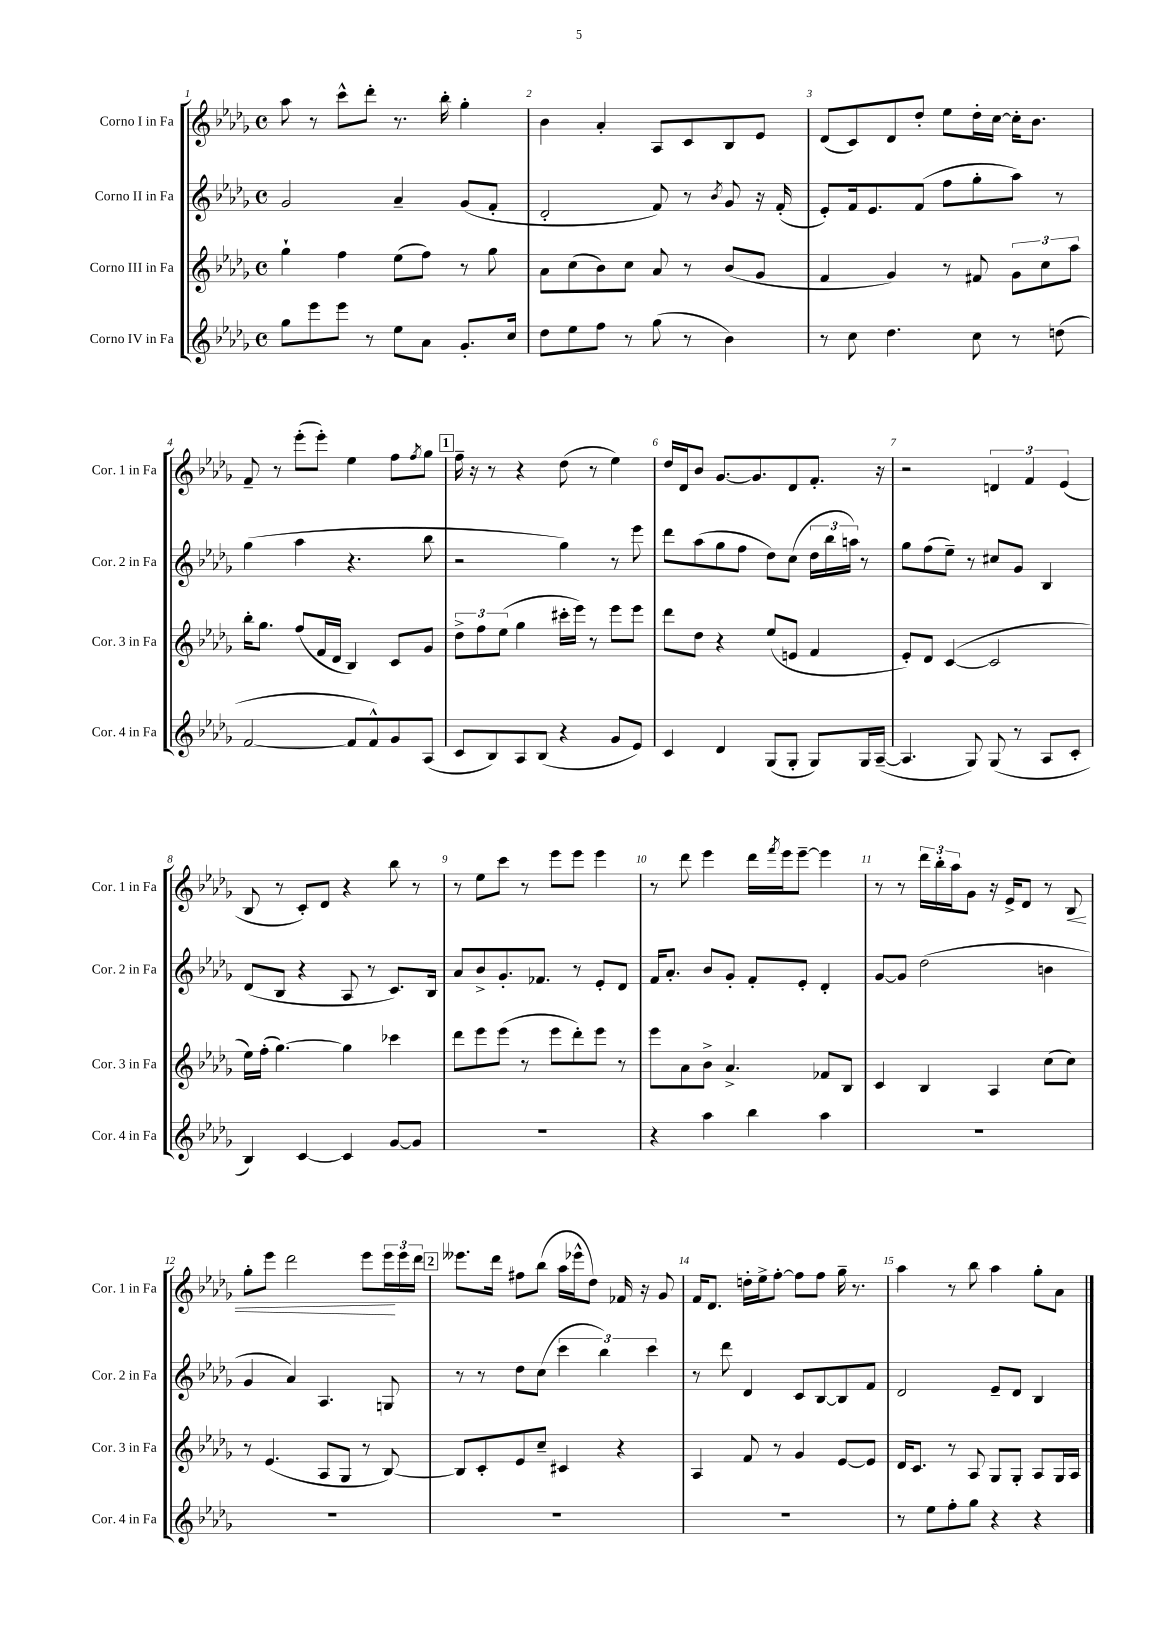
<<
\new StaffGroup <<
\new Staff = "s0" \with { instrumentName = "Corno I in Fa" shortInstrumentName = "Cor. 1 in Fa" } {
    \clef treble \key des \major \defaultTimeSignature \time 4/4
    aes''8 r8 c'''8-^ des'''8-. r8. bes''16-. ges''4-. |
    bes'4 aes'4-. aes8 c'8 bes8 ees'8 |
    des'8( c'8) des'8 des''8-. ees''8 des''16-. c''16~ c''16-. bes'8. |
    f'8-- r8 ees'''8-.( ees'''8-.) ees''4 f''8 \acciaccatura { f''8 } ges''8 |
    \mark \markup { \box "1" } f''16-- r16 r8 r4 des''8( r8 ees''4) |
    des''16 des'16 bes'8 ges'8.~ ges'8. des'8 f'8.-. r16 |
    r2 \tuplet 3/2 { d'4 f'4 ees'4( } |
    bes8 r8 c'8-.) des'8 r4 bes''8 r8 |
    r8 ees''8 c'''8 r8 ees'''8 ees'''8 ees'''4 |
    r8 des'''8 ees'''4 des'''16 \acciaccatura { f'''8 } ees'''16 ees'''8~-- ees'''4 |
    r8 r8 \tuplet 3/2 { des'''16 bes''16-. aes''16 } ges'8 r16 ees'16-> des'8 r8 bes8\< |
    ges''8-. ees'''8 des'''2 ees'''8 \tuplet 3/2 { ees'''16\! ees'''16 des'''16 } |
    \mark \markup { \box "2" } eeses'''8. des'''16 fis''8 bes''8( aes''16 ees'''16-^ des''8) fes'16 r16 ges'8 |
    f'16 des'8. d''16-. ees''16-> f''8~-. f''8 f''8 ges''16-- r8. |
    aes''4 r8 bes''8 aes''4 ges''8-. aes'8 \bar "|." |
}
\new Staff = "s1" \with { instrumentName = "Corno II in Fa" shortInstrumentName = "Cor. 2 in Fa" } {
    \clef treble \key des \major \defaultTimeSignature \time 4/4
    ges'2 aes'4-- ges'8( f'8-. |
    des'2-. f'8) r8 \acciaccatura { bes'8 } ges'8 r16 f'16-.( |
    ees'8-.) f'16 ees'8. f'8( f''8 ges''8-. aes''8) r8 |
    ges''4( aes''4 r4. bes''8 |
    \mark \markup { \box "1" } r2 ges''4) r8 ees'''8 |
    des'''8 aes''8( ges''8 f''8 des''8) c''8( \tuplet 3/2 { des''16 bes''16 a''16) } r8 |
    ges''8 f''8( ees''8--) r8 cis''8 ges'8 bes4 |
    des'8( bes8 r4 aes8 r8 c'8.) bes16 |
    aes'8 bes'8-> ges'8.-. fes'8. r8 ees'8-. des'8 |
    f'16 aes'8.-. bes'8 ges'8-. f'8-. ees'8-. des'4-. |
    ges'8~ ges'8 des''2( b'4 |
    ges'4 aes'4) aes4. g8 |
    \mark \markup { \box "2" } r8 r8 des''8 c''8( \tuplet 3/2 { c'''4 bes''4) c'''4 } |
    r8 des'''8 des'4 c'8 bes8~ bes8 f'8 |
    des'2 ees'8-- des'8 bes4 \bar "|." |
}
\new Staff = "s2" \with { instrumentName = "Corno III in Fa" shortInstrumentName = "Cor. 3 in Fa" } {
    \clef treble \key des \major \defaultTimeSignature \time 4/4
    ges''4-! f''4 ees''8( f''8) r8 ges''8 |
    aes'8 c''8( bes'8) c''8 aes'8 r8 bes'8( ges'8 |
    f'4 ges'4) r8 fis'8 \tuplet 3/2 { ges'8 c''8 aes''8 } |
    bes''16-. ges''8. f''8( f'16 des'16 bes4) c'8 ges'8 |
    \mark \markup { \box "1" } \tuplet 3/2 { des''8-> f''8 ees''8( } ges''4 cis'''16-. ees'''16) r8 ees'''8 ees'''8 |
    des'''8 des''8 r4 ees''8( e'8 f'4 |
    ees'8-.) des'8 c'4~( c'2 |
    ees''16) f''16-.( ges''4.~) ges''4 ces'''4 |
    des'''8 ees'''8 ees'''8( r8 ees'''8 des'''8-.) ees'''8 r8 |
    ees'''8 aes'8 bes'8-> aes'4.-> fes'8 bes8 |
    c'4 bes4 aes4 c''8( c''8) |
    r8 ees'4.( aes8 ges8 r8 bes8~) |
    \mark \markup { \box "2" } bes8 c'8-. ees'8 c''8-- cis'4 r4 |
    aes4 f'8 r8 ges'4 ees'8~ ees'8 |
    des'16 c'8. r8 aes8 ges8 ges8-. aes8 ges16 aes16 \bar "|." |
}
\new Staff = "s3" \with { instrumentName = "Corno IV in Fa" shortInstrumentName = "Cor. 4 in Fa" } {
    \clef treble \key des \major \defaultTimeSignature \time 4/4
    ges''8 ees'''8 ees'''8 r8 ees''8 aes'8 ges'8.-. c''16 |
    des''8 ees''8 f''8 r8 ges''8( r8 bes'4) |
    r8 c''8 des''4. c''8 r8 d''8( |
    f'2~ f'8 f'8-^) ges'8 aes8( |
    \mark \markup { \box "1" } c'8 bes8) aes8 bes8( r4 ges'8 ees'8) |
    c'4 des'4 ges8( ges8-. ges8) ges16 aes16~--( |
    aes4. ges8) ges8( r8 aes8 c'8-. |
    bes4) c'4~ c'4 ges'8~ ges'8 |
    R1 |
    r4 aes''4 bes''4 aes''4 |
    R1 |
    R1 |
    \mark \markup { \box "2" } R1 |
    R1 |
    r8 ees''8 f''8-. ges''8 r4 r4 \bar "|." |
}
>>
>>
\layout { \context { \Score \override BarNumber.break-visibility = ##(#f #t #t) barNumberVisibility = #all-bar-numbers-visible } }
